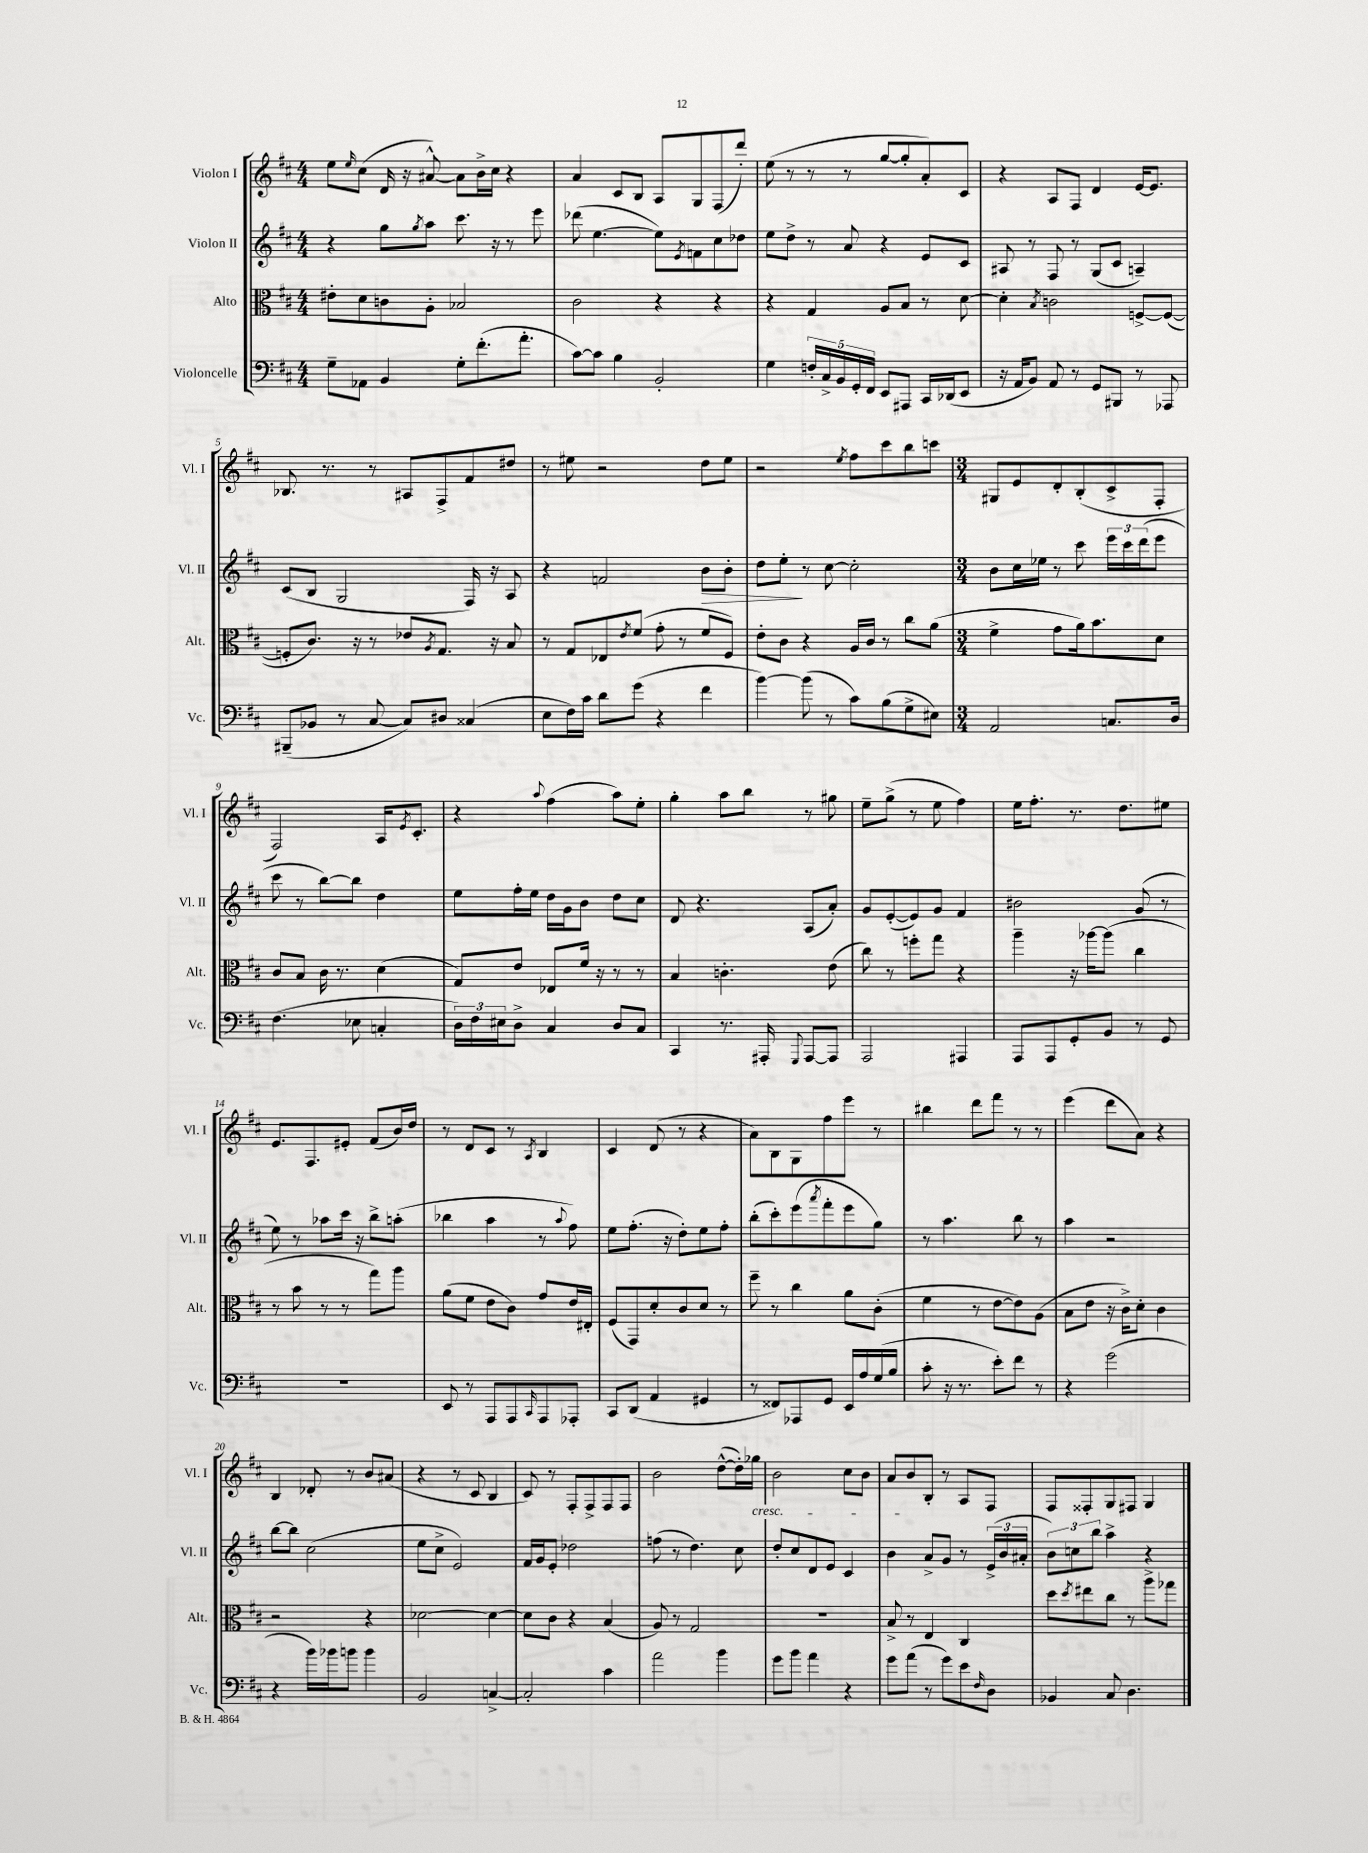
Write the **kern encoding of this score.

**kern	**kern	**kern	**kern
*staff4	*staff3	*staff2	*staff1
*clefF4	*clefC3	*clefG2	*clefG2
*k[f#c#]	*k[f#c#]	*k[f#c#]	*k[f#c#]
*M4/4	*M4/4	*M4/4	*M4/4
8G~	8e#'	4r	8ee
.	.	.	16qqee
8AA-	8d	.	(8cc#
4BB	8c	8gg	16d
.	.	.	16r
.	.	8qgg	.
.	8A'	8aa	[8a#^^)
8G'	2B-	8.ccc#	8a#]
(8.f#'	.	.	16b^
.	.	16r	16cc#
.	.	8r	4r
8.a'	.	.	.
.	.	8eee	.
=	=	=	=
[8c#)	2c#	(8ddd-	4a
8c#]	.	[4.ee	.
4B	.	.	8c#
.	.	.	8B
2BB'	4r	8ee])	8A
.	.	8qe	.
.	.	8f	8G
.	4r	8cc#	(8F#
.	.	8dd-	8ddd')
=	=	=	=
4G	4r	8ee	(8ee
.	.	8dd^	8r
20F'	4G	8r	8r
20C#^	.	.	.
20BB	.	.	.
.	.	8a	8r
20GG'	.	.	.
20FF#	.	.	.
8EE	8A	4r	[8gg
8AAA#	8B	.	8gg']
16CC#	8r	8e	8a')
(16DD-	.	.	.
8EE	[8d	8c#	8c#
=	=	=	=
16r	4d']	8A#	4r
16AA	.	.	.
8BB)	.	8r	.
.	8qB	.	.
8AA	2c	8F#	8A
8r	.	8r	8F#
8GG	.	(8G	4d
8BBB#	.	8c#	.
8r	[8F^	4A~)	[16e
.	.	.	8.e]
8AAA-	(8F_	.	.
=	=	=	=
(8BBB#~	8F']	(8c#	8.B-
8BB-	8.c#)	8B	.
.	.	.	8.r
8r	.	2G	.
.	16r	.	.
[8C#	8r	.	8r
8C#])	8e-	.	8A#
.	8qA	.	.
8D#	8.G	.	8F#^
(4C##	.	16F#)	8f#
.	16r	16r	.
.	8B	8A	8dd#
=	=	=	=
8E	8r	4r	8r
16F#)	8G	.	8ee#
16c#	.	.	.
8d	8E-	2f	2r
.	8qe	.	.
(8g	(8f#	.	.
4r	8g'	.	.
.	8r	.	.
4f#	8f#	8b	8dd
.	8F#)	8b'	8ee#
=	=	=	=
[4b)	8e'	8dd	2r
.	8c#	8ee'	.
(8b]	4r	8r	.
8r	.	[8cc#	.
.	.	.	8qee
8c#)	16A	2cc#']	8ff#
.	16c#	.	.
(8B	8r	.	8ccc#
8G^	8cc#	.	8bb
8E#)	(8a	.	8ccc
=	=	=	=
*M3/4	*M3/4	*M3/4	*M3/4
2AA	4f#^	8b	8G#
.	.	16cc#	8e
.	.	16ee-	.
.	8g	8r	8d'
.	16a)	8ccc#	(8B'
.	8.b	.	.
8.C	.	24eee	8c#^
.	.	24ccc#	.
.	.	(24ddd	.
.	8d	8eee	8F#'
16D	.	.	.
=	=	=	=
(4.F#	8c#	8ccc#	2F#)
.	8B	8r	.
.	16c#	[8bb)	.
.	8.r	.	.
8E-	.	8bb]	.
4C'	(4d	4dd	16A
.	.	.	8qe
.	.	.	8.c#'
=	=	=	=
24D)	8G)	8ee	4r
24F#	.	.	.
24E#	.	.	.
8D^	8e	16ff#'	.
.	.	16ee	.
.	.	.	8qqaa
4C#	8E-	16dd	(4ff#
.	.	16g	.
.	16f#	8b	.
.	16r	.	.
8D	8r	8dd	8aa)
8C#	8r	8cc#	8ee'
=	=	=	=
4CC#	4B	8d	4gg'
.	.	4.r	.
8.r	4.c'	.	8aa
.	.	.	8bb
16AAA#'	.	.	.
8qqGGG	.	.	.
[8AAA#	.	(8A	8r
8AAA#]	(8e	8a')	8gg#
=	=	=	=
2AAA	8cc#)	8g	8ee~
.	8r	([8e'	(8gg^
.	8ff'	8e])	8r
.	8gg	8g	8ee
4AAA#	4r	4f#	4ff#)
=	=	=	=
8AAA	4aa~	2b#	16ee
.	.	.	8.ff#'
8AAA	.	.	.
8GG'	16r	.	8.r
.	[16aa-	.	.
8BB	(8aa-]	.	.
.	.	.	8.dd
8r	4cc#	(8g	.
8GG	.	8r	8ee#
=	=	=	=
2.r	8r	8ee)	8.e
.	8b	8r	.
.	.	.	8.F#
.	8r	8aa-	.
.	8r	16ccc#	8e#'
.	.	16r	.
.	8gg)	8bb^	(8f#
.	8aa	(8aa'	16b)
.	.	.	16dd
=	=	=	=
8EE	(8a	4bb-	8r
8r	8f#	.	8d
8AAA	8e	4aa	8c#
8AAA	8c#)	.	8r
16qqCC#	.	.	8qA
8AAA	8g	8r	4B
.	.	8qqaa	.
8AAA-'	16e	8ff#)	.
.	16E#'	.	.
=	=	=	=
8CC#	(8F#	8ee	4c#
(8DD	8GG)	(8.ff#'	.
4AA	8d'	.	(8d
.	.	16r	.
.	8c#	8dd')	8r
4GG#	8d	8ee	4r
.	8r	8ff#'	.
=	=	=	=
8r	8ff#~	(8bb'	8a)
8FF##)	8r	8ccc#')	8B
8AAA-	4cc#	(8eee	8G
.	.	8qaaa	.
8GG	.	8fff#'	8ff#
16EE	8a	8eee	8eee
16A	.	.	.
(16G	(8c#'	8gg)	8r
16B	.	.	.
=	=	=	=
8c#'	4f#	8r	4bb#
16r	.	4.aa	.
8.r	.	.	.
.	8r	.	8ddd
8e')	[8e	.	8fff#
8f#	8e])	8bb	8r
8r	(8A	8r	8r
=	=	=	=
4r	8B	4aa	(4eee
.	8e	.	.
(2g	16r	2r	8ddd
.	16c#^)	.	.
.	8d'	.	8a)
.	4c#	.	4r
=	=	=	=
4r	2r	[8bb	4B
.	.	8bb]	.
16b)	.	(2cc#	8d-'
16b-	.	.	.
8b	.	.	8r
4b	4r	.	8b
.	.	.	(8a#
=	=	=	=
2BB	[2d-	8ee	4r
.	.	8cc#^	.
.	.	2e)	8r
.	.	.	8c#
[4C^	4d-_	.	4B
=	=	=	=
2C']	8d-]	16f#	8c#)
.	.	16g	.
.	8c#	8e'	8r
.	4r	2dd-	8F#'
.	.	.	8F#^
4c#	(4B	.	8F#
.	.	.	8F#
=	=	=	=
2a	8A)	(8ff	2b
.	8r	8r	.
.	2G	4.dd)	.
4b	.	.	([8dd^^
.	.	8cc#	16dd'])
.	.	.	16gg-
=	=	=	=
8g	2.r	8dd'	2b
8b	.	8cc#	.
4a	.	8d	.
.	.	8e	.
4r	.	4c#	8cc#
.	.	.	8b
=	=	=	=
8g	8B^	4b	8a
(8a	8r	.	8b
8r	4E	8a^	8B'
8g)	.	8g	8r
8e	4C#	8r	8A
16qqF#	.	.	.
8D	.	(24e^	8F#
.	.	24b	.
.	.	24a#'	.
=	=	=	=
4BB-	8dd	12b)	8F#
.	.	12cc	.
.	8qdd	.	.
.	8ee#	.	8F##'
.	.	12bb	.
8C#	8cc#	4aa^	8G
4.D	8r	.	8F#
.	8aa^	4r	4G
.	8gg-	.	.
==	==	==	==
*-	*-	*-	*-
